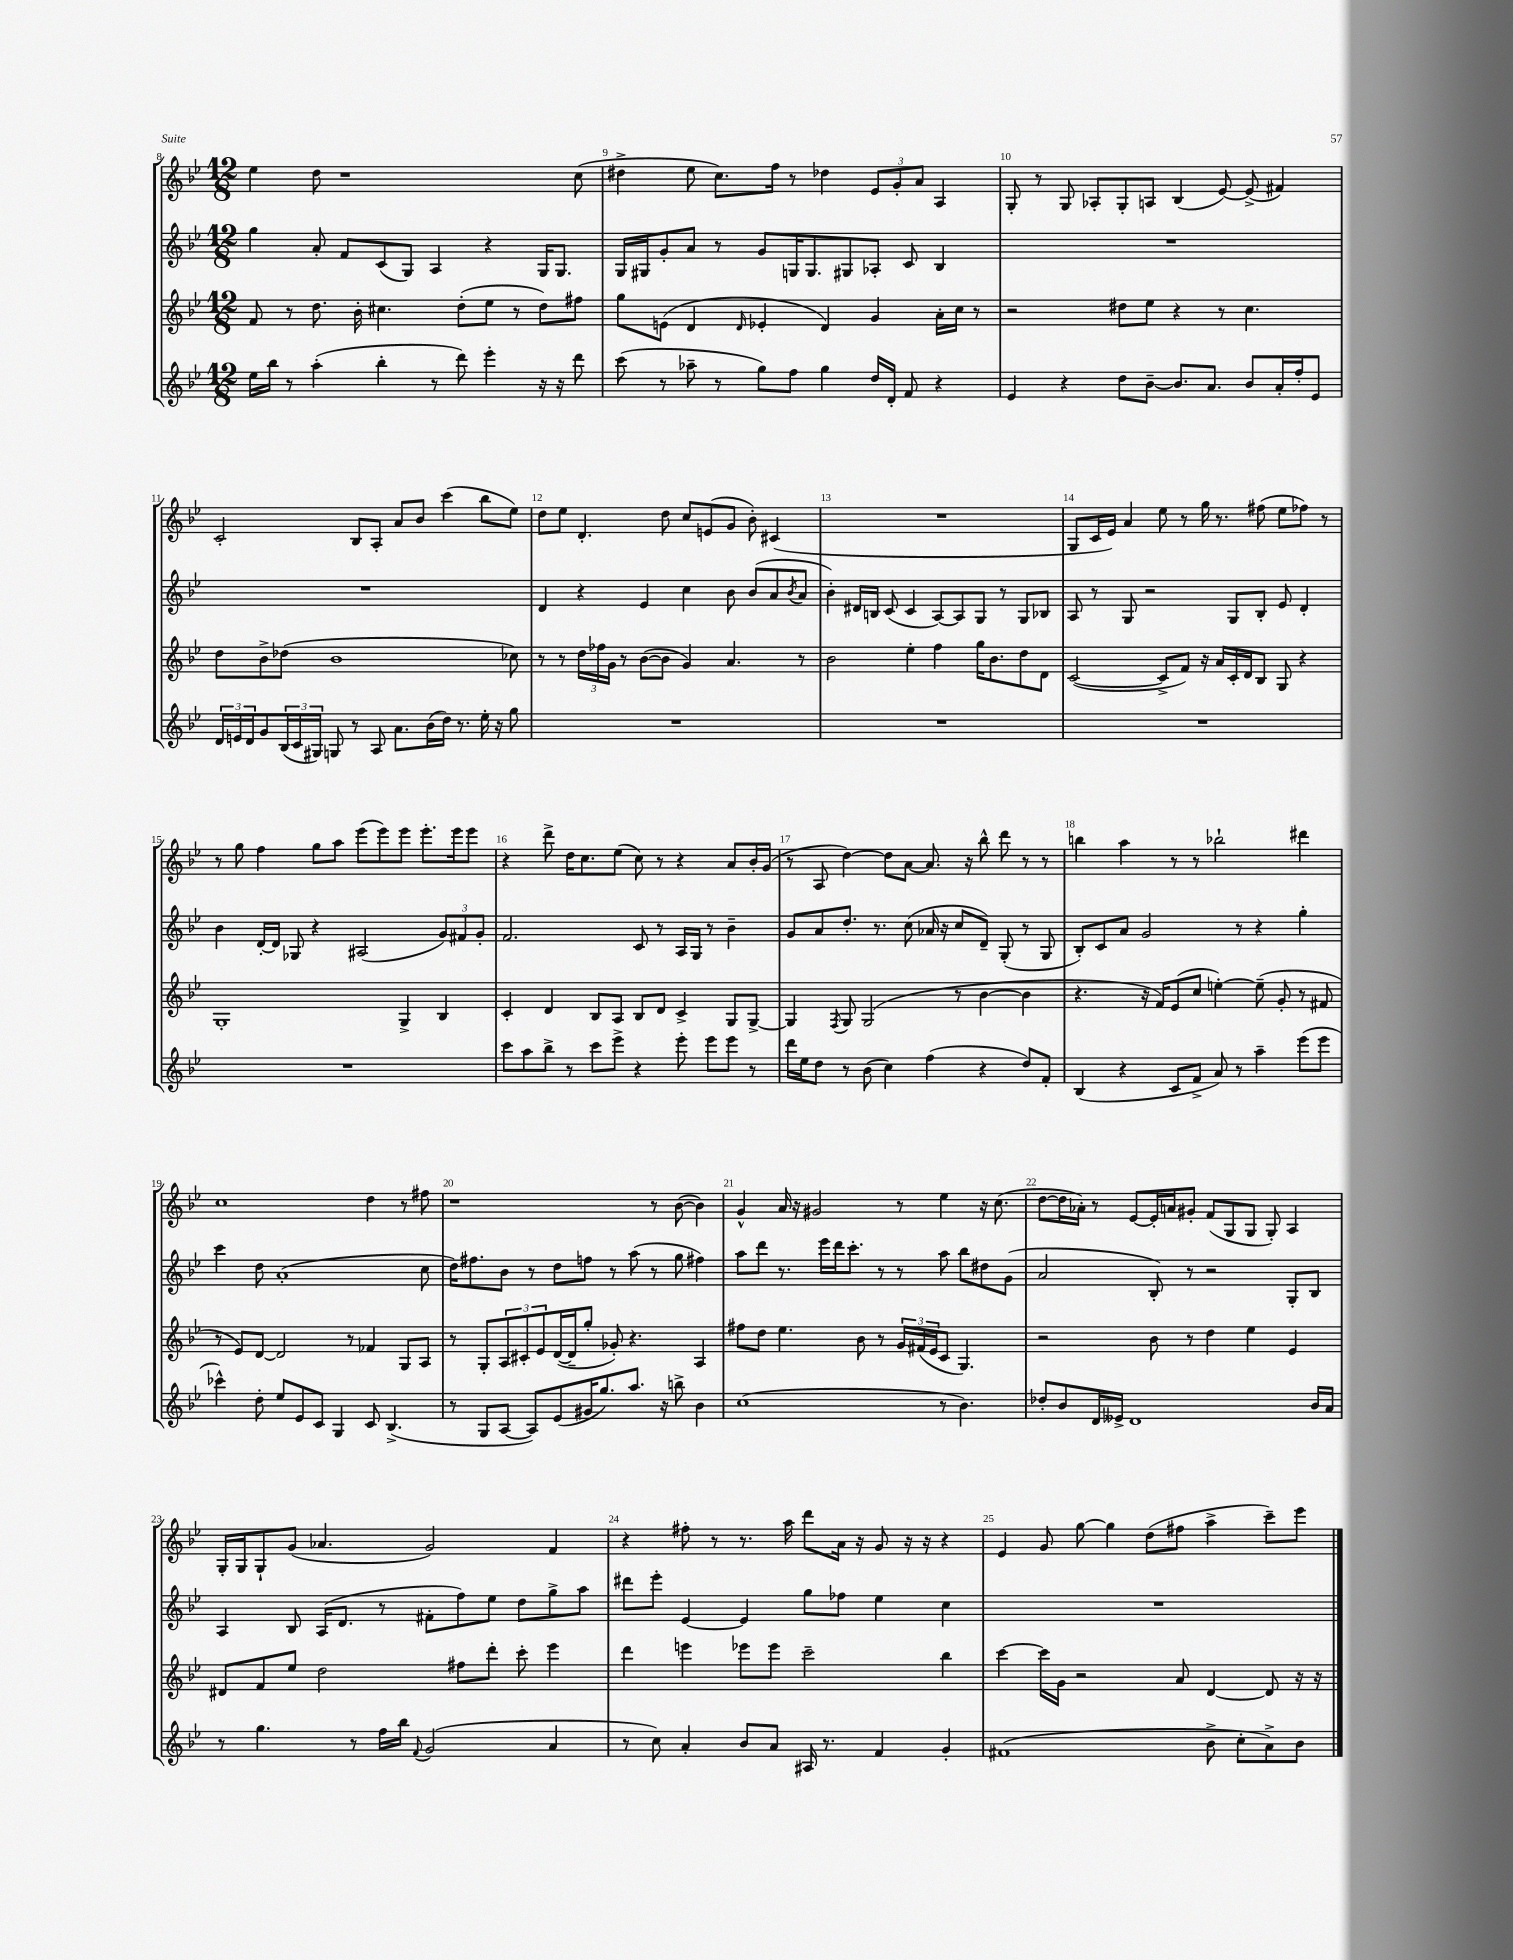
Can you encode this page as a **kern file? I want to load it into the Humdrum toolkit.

**kern	**kern	**kern	**kern
*part4	*part3	*part2	*part1
*staff4	*staff3	*staff2	*staff1
*clefG2	*clefG2	*clefG2	*clefG2
*k[b-e-]	*k[b-e-]	*k[b-e-]	*k[b-e-]
*M12/8	*M12/8	*M12/8	*M12/8
=8	=8	=8	=8
16ee-\LL	8f/	4gg\	4ee-\
16bb-\JJ	.	.	.
8r	8r	.	.
(4aa'\	8.dd\	8a'/	8dd\
.	.	8f/L	1r
.	16b-'\	.	.
4bb-'\	4.cc#X\	(8c/	.
.	.	8G/J)	.
8r	.	4A/	.
8ddd\)	(8dd'\L	.	.
4eee-'\	8ee-\J	4r	.
.	8r	.	.
16r	8dd\L)	16G/KL	.
16r	.	8.G/J	.
8ddd\	8ff#X\J	.	(8cc\
=9	=9	=9	=9
(8ccc\	8gg\L	16G/LL	4dd#X^\
.	.	16G#X/J	.
8r	(8en\J	8g'/	.
8aa-X~\	4d/	8a/J	8ee-\
8r	.	8r	8.cc\L)
.	16qqd/	.	.
8gg\L)	4e-X'/	8g/L	.
.	.	.	16ff\Jk
8ff\J	.	16Gn/K	8r
.	.	8.G/	.
4gg\	4d/)	.	4dd-X\
.	.	8G#X/	.
16dd/LL	4g/	8A-X'/J	12e-/L
16d'/JJ	.	.	.
.	.	.	12g'/
8f/	.	8c/	.
.	.	.	12a/J
4r	16a'\LL	4B-/	4A/
.	16cc\JJ	.	.
.	8r	.	.
=10	=10	=10	=10
4e-/	2r	1.r	8G'/
.	.	.	8r
4r	.	.	8G/
.	.	.	8A-X'/L
8dd\L	8dd#X\L	.	8G'/
[8b-~\J	8ee-\J	.	8An/J
8.b-/L]	4r	.	(4B-/
8.a/J	.	.	.
.	8r	.	[8e-/)
8b-/L	4.cc\	.	(8e-^/]
16a'/L	.	.	4f#X/)
16ff'/J	.	.	.
8e-/J	.	.	.
!!LO:LB:g=z
=11	=11	=11	=11
24d/LL	8dd\L	1.r	2c'/
24en/	.	.	.
24d/J	.	.	.
8g/	8b-^\	.	.
(24B-/L	(8dd-X\J	.	.
24c/	.	.	.
24G#X/JJ)	.	.	.
8Gn/	1b-	.	.
8r	.	.	8B-/L
8A/	.	.	8A'/J
8.a\L	.	.	8a/L
.	.	.	8b-/J
(16b-\L	.	.	.
16dd\JJ)	.	.	(4ccc\
8.r	.	.	.
16ee-'\	.	.	8bb-\L
16r	.	.	.
8gg\	8cc-X\)	.	8ee-\J)
=12	=12	=12	=12
1.r	8r	4d/	8dd\L
.	8r	.	8ee-\J
.	24dd\LL	4r	4.d'/
.	24ff-X\	.	.
.	24g\JJ	.	.
.	8r	.	.
.	([8b-\L	4e-/	.
.	8b-\J]	.	8dd\
.	4g/)	4cc\	8cc/L
.	.	.	(8en/
.	4.a/	8b-\	8g/J
.	.	(8b-/L	8b-'\)
.	.	8a/	(4c#X/
.	.	8qb-/	.
.	8r	8a/J	.
=13	=13	=13	=13
1.r	2b-\	4b-'\)	1.r
.	.	16d#X/LL	.
.	.	16Bn/JJ	.
.	.	(8c/	.
.	4ee-'\	4c/	.
.	4ff\	[8A/L)	.
.	.	8A/]	.
.	16gg\KL	8G/J	.
.	8.b-\	.	.
.	.	8r	.
.	8dd\	8G/L	.
.	8d\J	8B-X/J	.
=14	=14	=14	=14
1.r	([2c/	8A/	8G/L
.	.	8r	16c/L
.	.	.	16e-/JJ)
.	.	8G/	4a/
.	.	2r	.
.	8c^/L]	.	8ee-\
.	8f/J)	.	8r
.	16r	.	16gg\
.	16a/LL	.	8.r
.	16c'/	8G/L	.
.	16d/J	.	.
.	8B-/J	8B-'/J	(8ff#X\
.	8G/	8e-/	8ee-\L
.	4r	4d'/	8ff-X\J)
.	.	.	8r
!!LO:LB:g=z
=15	=15	=15	=15
1.r	1G'	4b-\	8r
.	.	.	8gg\
.	.	[16d'/LL	4ff\
.	.	16d/JJ]	.
.	.	8G-X/	.
.	.	4r	8gg\L
.	.	.	8aa\J
.	.	(2A#X/	(8eee-\L
.	.	.	8eee-\)
.	4G^/	.	8eee-\J
.	.	.	8.eee-'\L
.	4B-/	12g/L)	.
.	.	.	16eee-\k
.	.	12f#X/	.
.	.	.	8eee-\J
.	.	12g'/J	.
=16	=16	=16	=16
8ccc\L	4c'/	2.f/	4r
8aa\	.	.	.
8bb-^\J	4d/	.	8ddd^\
8r	.	.	16dd\KL
.	.	.	8.cc\
8ccc\L	8B-/L	.	.
8eee-^\J	8A/J	.	(8ee-\J
4r	8B-/L	8c/	8cc\)
.	8d/J	8r	8r
8eee-'\	4c^/	16A/LL	4r
.	.	16G/JJ	.
8eee-\L	.	8r	.
8eee-\J	8G/L	4b-~\	8a/L
8r	[8G^/J	.	16b-'/L
.	.	.	(16g/JJ
=17	=17	=17	=17
16ddd\LL	4G/]	8g/L	8r
16ee-\J	.	.	.
8dd\J	.	8a/	8A/
.	8qF/	.	.
8r	8G/	8.dd'/J	[4dd\)
(8b-\	(2G/	.	.
.	.	8.r	.
4cc\)	.	.	8dd\L]
.	.	(8cc\	[8a\J
(4ff\	.	16a-X/	8.a/]
.	.	16r	.
.	8r	8cc/L	.
.	.	.	16r
4r	[4b-\	8d~/J)	8bb-^^\
.	.	(8G'/	8ddd\
8dd/L)	4b-\]	8r	8r
8f'/J	.	8G/	8r
=18	=18	=18	=18
(4B-/	4.r	8B-'/L)	4bbn\
.	.	8c/	.
4r	.	8a/J	4aa\
.	16r	2g/	.
.	16f/KL)	.	.
8c/L	(8e-/	.	8r
8f^/J	8cc/J	.	8r
8a/)	[4een'\)	.	2bb-X`\
8r	.	8r	.
4aa~\	(8ee~\]	4r	.
.	8g'/	.	.
(8eee-\L	8r	4gg'\	4ddd#X\
8eee-\J	8f#X/	.	.
!!LO:LB:g=z
=19	=19	=19	=19
4ccc-X^^\)	8r	4ccc\	1cc
.	8e-/L)	.	.
8dd'\	[8d/J	8dd\	.
8ee-/L	2d/]	(1a'	.
8e-/	.	.	.
8c/J	.	.	.
4G/	.	.	.
.	8r	.	.
8c/	4f-X/	.	4dd\
(4.B-^/	.	.	.
.	8G/L	.	8r
.	8A/J	8cc\	8ff#X\
=20	=20	=20	=20
8r	8r	16dd\KL)	1r
.	.	8.ff#X\	.
8G/L	8G'/L	.	.
[8A/J	12A/	8b-\J	.
.	12c#X'/	.	.
8A/L])	.	8r	.
.	12e-/	.	.
(8e-/	([16d/L	8dd\L	.
.	16d~/J]	.	.
16g#X/K	8gg'/J	8ffn\J	.
8.gg/)	.	.	.
.	8g-X'/)	8r	.
8.aa/J	4.r	(8aa\	.
.	.	8r	8r
16r	.	.	.
8bbn^\	.	8gg\	([8b-\
4b-\	4A/	4ff#X\)	4b-\])
=21	=21	=21	=21
(1cc	8ff#X\L	8aa\L	4g^^/
.	8dd\J	8ddd\J	.
.	4.ee-\	8.r	16a/
.	.	.	16r
.	.	.	2g#X/
.	.	16eee-\LL	.
.	.	16ddd\J	.
.	.	8.ccc'\J	.
.	8b-\	.	.
.	8r	8r	.
.	24g/LL	8r	8r
.	(24f#X/	.	.
.	24e-/J	.	.
8r	8c/J	8aa\	4ee-\
4.b-\)	4.G/)	8bb-\L	.
.	.	8dd#X\	16r
.	.	.	(8.cc\
.	.	(8g\J	.
=22	=22	=22	=22
8dd-X'/L	2r	2a/	[8dd\L
8b-/	.	.	16dd\L]
.	.	.	16a-X'\JJ)
16d/L	.	.	8r
16e--X^/JJ	.	.	.
1d	.	.	[8e-/L
.	8b-\	8B-'/)	16e-'/L]
.	.	.	16an/J
.	8r	8r	8g#X'/J
.	4dd\	2r	(8f/L
.	.	.	8G/
.	4ee-\	.	8G/J
.	.	.	8G'/)
.	4e-/	8G'/L	4A/
16b-/LL	.	8B-/J	.
16a/JJ	.	.	.
!!LO:LB:g=z
=23	=23	=23	=23
8r	8d#X/L	4A/	16G'/LL
.	.	.	16G/J
4.gg\	8f/	.	8G`/
.	8ee-/J	8B-/	(8g/J
.	2dd\	(16A/KL	4.a-X/
.	.	8.d/J	.
8r	.	.	.
16ff\LL	.	8r	.
16bb-\JJ	.	.	.
8qqf/	.	.	.
(2g/	.	8f#X'\L	2g/)
.	8ff#X\L	8ff\)	.
.	8ddd'\J	8ee-\J	.
.	8ccc'\	8dd\L	.
4a/	4eee-\	8gg^\	4f/
.	.	8aa\J	.
=24	=24	=24	=24
8r	4ddd\	8ddd#X\L	4r
8cc\)	.	8eee-'\J	.
4a'/	4eeen\	[4e-/	8ff#X'\
.	.	.	8r
8b-/L	8eee-X\L	4e-/]	8.r
8a/J	8eee-\J	.	.
.	.	.	16aa\
16A#X/	2ccc~\	8gg\L	8ddd\L
8.r	.	.	.
.	.	8ff-X\J	16a\Jk
.	.	.	16r
4f/	.	4ee-\	8g/
.	.	.	16r
.	.	.	16r
4g'/	4bb-\	4cc\	4r
=25	=25	=25	=25
(1f#X	[4ccc\	1.r	4e-/
.	16ccc\LL]	.	8g/
.	16g\JJ	.	.
.	2r	.	[8gg\
.	.	.	4gg\]
.	.	.	(8dd\L
.	8a/	.	8ff#X\J
8b-^\	[4d/	.	4aa^\
8cc'\L	.	.	.
8a^\)	8d/]	.	8ccc~\L)
8b-\J	16r	.	8eee-\J
.	16r	.	.
==	==	==	==
*-	*-	*-	*-
